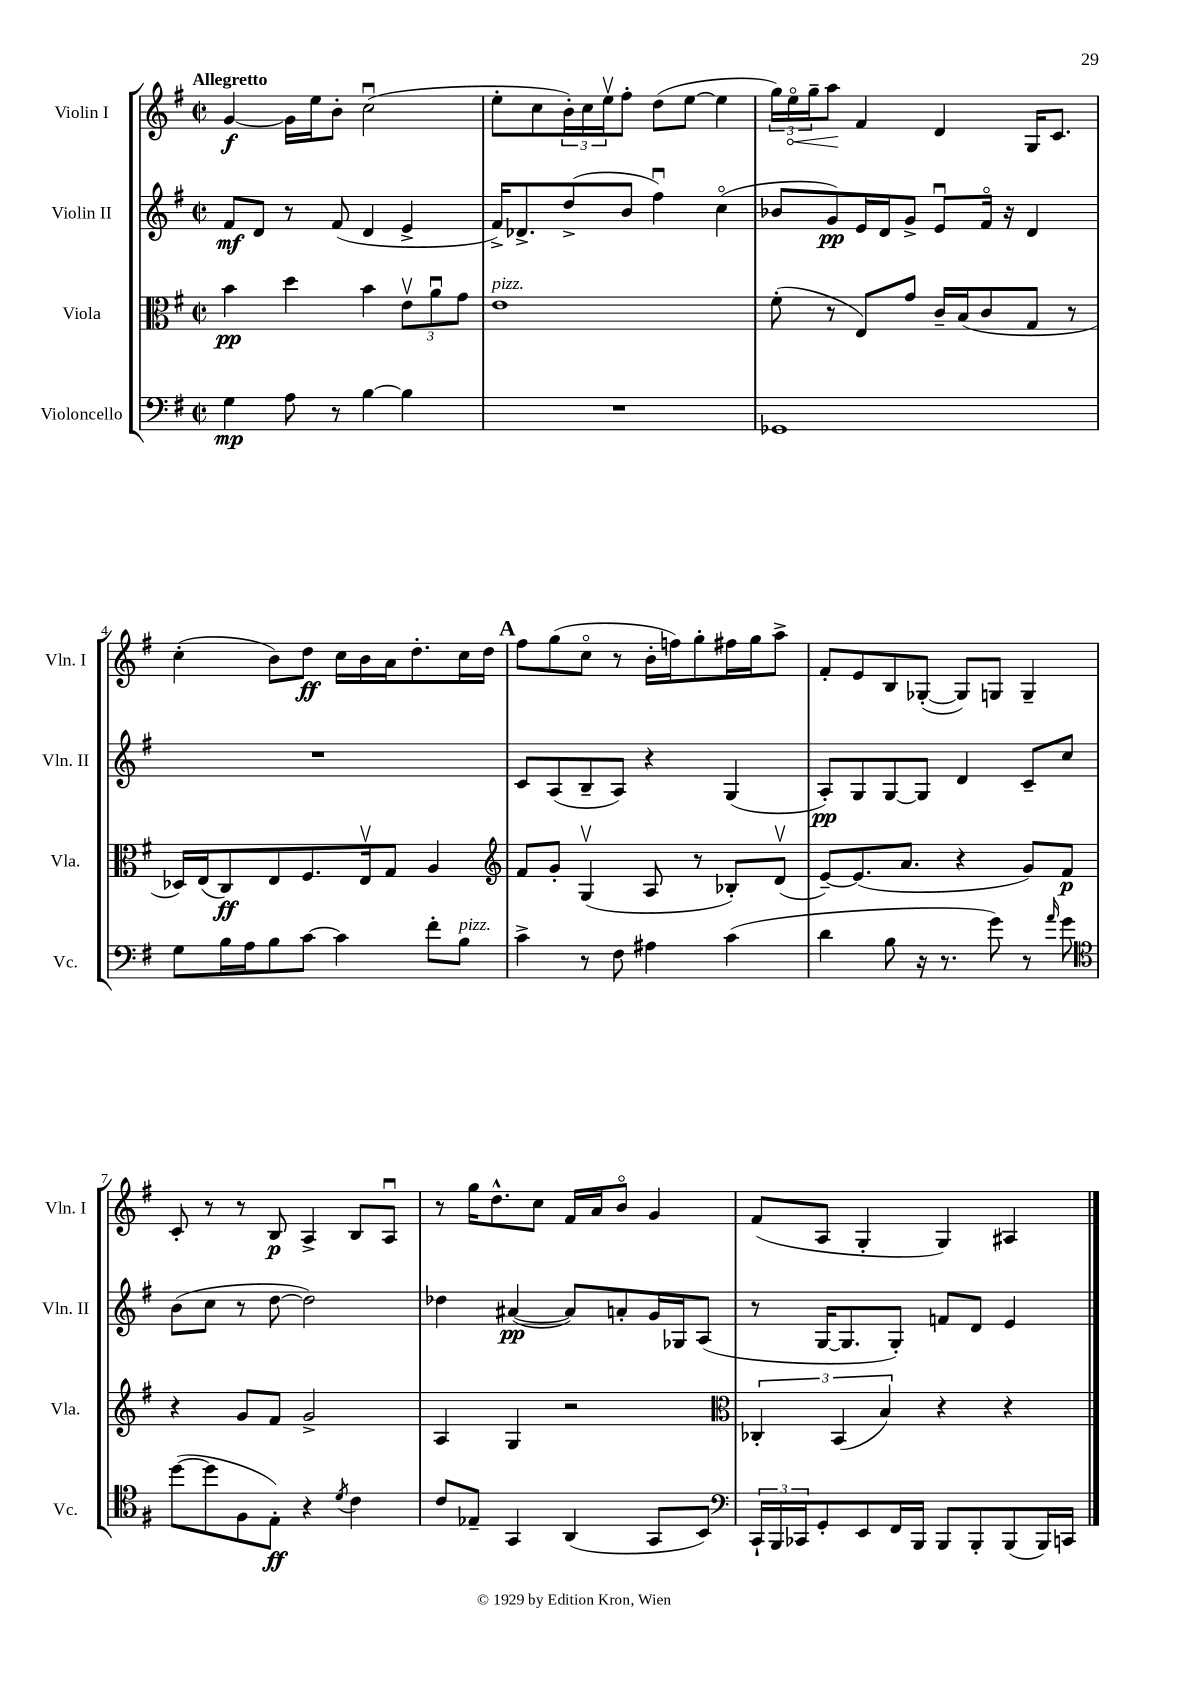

**kern	**dynam	**kern	**dynam	**kern	**dynam	**kern	**dynam
*part4	*part4	*part3	*part3	*part2	*part2	*part1	*part1
*staff4	*staff4	*staff3	*staff3	*staff2	*staff2	*staff1	*staff1
*I"Violoncello	*	*I"Viola	*	*I"Violin II	*	*I"Violin I	*
*I'Vc.	*	*I'Vla.	*	*I'Vln. II	*	*I'Vln. I	*
*clefF4	*	*clefC3	*	*clefG2	*	*clefG2	*
*k[f#]	*	*k[f#]	*	*k[f#]	*	*k[f#]	*
*M2/2	*	*M2/2	*	*M2/2	*	*M2/2	*
*met(c|)	*	*met(c|)	*	*met(c|)	*	*met(c|)	*
=1	=1	=1	=1	=1	=1	=1	=1
!	!	!	!	!	!	!LO:TX:a:B:t=Allegretto	!
4G\	mp	4b\	pp	8f#/L	mf	[4g/	f
.	.	.	.	8d/J	.	.	.
8A\	.	4dd\	.	8r	.	16g\LL]	.
.	.	.	.	.	.	16ee\J	.
8r	.	.	.	(8f#/	.	8b'\J	.
[4B\	.	4b\	.	4d/	.	(2ccu\	.
4B\]	.	12ev\L	.	4e^/	.	.	.
.	.	12au\	.	.	.	.	.
.	.	12g\J	.	.	.	.	.
=2	=2	=2	=2	=2	=2	=2	=2
!	!	!LO:TX:a:i:t=pizz.	!	!	!	!	!
1r	.	1e	.	16f#^/KL)	.	8ee'\L	.
.	.	.	.	8.d-X^/	.	.	.
.	.	.	.	.	.	8cc\	.
.	.	.	.	(8dd^/	.	24b'\L)	.
.	.	.	.	.	.	24cc\	.
.	.	.	.	.	.	24eev\J	.
.	.	.	.	8b/J	.	8ff#'\J	.
.	.	.	.	4ff#u\)	.	(8dd\L	.
.	.	.	.	.	.	[8ee\J	.
.	.	.	.	(4cc\	.	4ee\]	.
=3	=3	=3	=3	=3	=3	=3	=3
1GG-X	.	(8f#'\	.	8b-X/L	.	24gg\LL)	.
!	!	!	!	!	!	!	!LO:HP:b
.	.	.	.	.	.	24ee\	<
.	.	.	.	.	.	24gg~\J	.
.	.	8r	.	8g/)	pp	8aa\J	.
.	.	8E/L)	.	16e/L	.	4f#/	[
.	.	.	.	16d/J	.	.	.
.	.	8g/J	.	8g^/J	.	.	.
.	.	16c~/LL	.	8eu/L	.	4d/	.
.	.	(16B/J	.	.	.	.	.
.	.	8c/	.	16f#/Jk	.	.	.
.	.	.	.	16r	.	.	.
.	.	8G/J	.	4d/	.	16G/KL	.
.	.	.	.	.	.	8.c/J	.
.	.	8r	.	.	.	.	.
!!LO:LB:g=z
=4	=4	=4	=4	=4	=4	=4	=4
8G\L	.	16D-X/LL)	.	1r	.	(4cc'\	.
.	.	(16E/J	.	.	.	.	.
16B\L	.	8C/)	ff	.	.	.	.
16A\J	.	.	.	.	.	.	.
8B\	.	8E/	.	.	.	8b\L)	.
[8c\J	.	8.F#/	.	.	.	8dd\J	ff
4c\]	.	.	.	.	.	16cc\LL	.
.	.	16Ev/k	.	.	.	16b\	.
.	.	8G/J	.	.	.	16a\J	.
.	.	.	.	.	.	8.dd'\	.
8f#'\L	.	4A/	.	.	.	.	.
!LO:TX:a:i:t=pizz.	!	!	!	!	!	!	!
8B\J	.	.	.	.	.	16cc\L	.
.	.	.	.	.	.	16dd\JJ	.
!!LO:REH:place=s1:t=A
=5	=5	=5	=5	=5	=5	=5	=5
*	*	*clefG2	*	*	*	*	*
4c^\	.	8f#/L	.	8c/L	.	8ff#\L	.
.	.	8g'/J	.	(8A/	.	(8gg\	.
8r	.	(4Gv/	.	8B~/	.	8cc\J	.
8F#\	.	.	.	8A/J)	.	8r	.
4A#X\	.	8A/	.	4r	.	16b'\LL	.
.	.	.	.	.	.	16ffn\J)	.
.	.	8r	.	.	.	8gg'\	.
(4c\	.	8B-X'/L)	.	(4G/	.	16ff#X\L	.
.	.	.	.	.	.	16gg\J	.
.	.	(8dv/J	.	.	.	8aa^\J	.
=6	=6	=6	=6	=6	=6	=6	=6
4d\	.	[8e~/L)	.	8A'/L)	pp	8f#'/L	.
.	.	(8.e/]	.	8G/	.	8e/	.
8B\	.	.	.	[8G/	.	8B/	.
.	.	8.a/J	.	.	.	.	.
16r	.	.	.	8G/J]	.	([8G-X'/J	.
8.r	.	.	.	.	.	.	.
.	.	4r	.	4d/	.	8G-/L])	.
8g\)	.	.	.	.	.	8Gn/J	.
8r	.	8g/L)	.	8c~/L	.	4G~/	.
16qqa/	.	.	.	.	.	.	.
8g\	.	8f#/J	p	8cc/J	.	.	.
!!LO:LB:g=z
=7	=7	=7	=7	=7	=7	=7	=7
*clefC4	*	*	*	*	*	*	*
([8dd\L	.	4r	.	(8b\L	.	8c'/	.
8dd\]	.	.	.	8cc\J	.	8r	.
8F#\	.	8g/L	.	8r	.	8r	.
8E'\J)	ff	8f#/J	.	[8dd\	.	8B/	p
4r	.	2g^/	.	2dd\])	.	4A^/	.
8qd/	.	.	.	.	.	.	.
4c\	.	.	.	.	.	8B/L	.
.	.	.	.	.	.	8Au/J	.
=8	=8	=8	=8	=8	=8	=8	=8
8c/L	.	4A/	.	4dd-X\	.	8r	.
8E-X~/J	.	.	.	.	.	16gg\KL	.
.	.	.	.	.	.	8.dd^^\	.
4GG/	.	4G/	.	([4a#X/	pp	.	.
.	.	.	.	.	.	8cc\J	.
(4AA/	.	2r	.	8a#/L])	.	16f#/LL	.
.	.	.	.	.	.	16a/J	.
.	.	.	.	8an'/	.	8b/J	.
8GG/L	.	.	.	16g/L	.	4g/	.
.	.	.	.	16G-X/J	.	.	.
8BB/J)	.	.	.	(8A/J	.	.	.
=9	=9	=9	=9	=9	=9	=9	=9
*clefF4	*	*clefC3	*	*	*	*	*
24CC`/LL	.	6C-X'/	.	8r	.	(8f#/L	.
24BBB/	.	.	.	.	.	.	.
24CC-X/J	.	.	.	.	.	.	.
8GG'/	.	.	.	[16G/KL	.	8A/J	.
.	.	(6BB/	.	.	.	.	.
.	.	.	.	8.G/]	.	.	.
8EE/	.	.	.	.	.	4G'/	.
.	.	6B/)	.	.	.	.	.
16FF#/L	.	.	.	8G'/J)	.	.	.
16BBB/JJ	.	.	.	.	.	.	.
8BBB/L	.	4r	.	8fn/L	.	4G/)	.
8BBB'/	.	.	.	8d/J	.	.	.
(8BBB/	.	4r	.	4e/	.	4A#X/	.
16BBB/L)	.	.	.	.	.	.	.
16CCn/JJ	.	.	.	.	.	.	.
==	==	==	==	==	==	==	==
*-	*-	*-	*-	*-	*-	*-	*-
